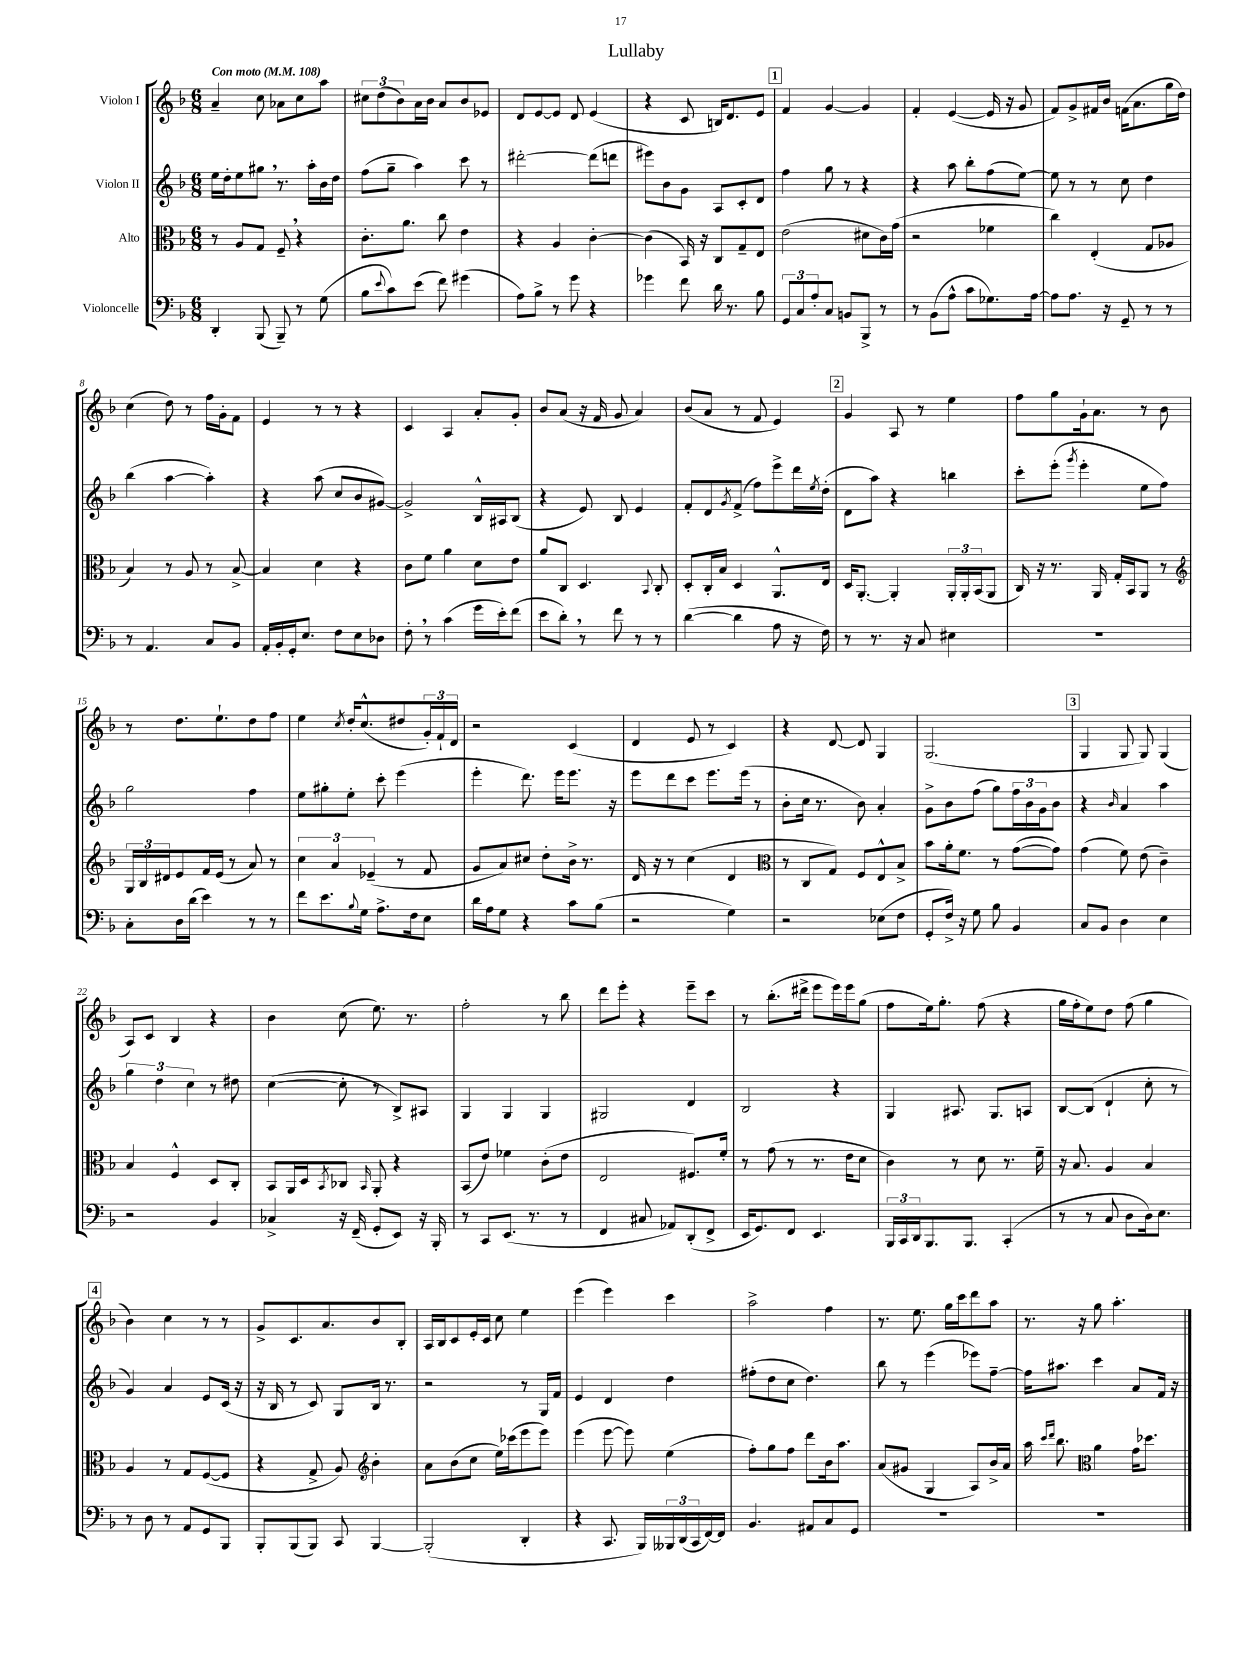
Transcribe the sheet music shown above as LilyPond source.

\header { title = "Lullaby" }
<<
\new StaffGroup <<
\new Staff = "s0" \with { instrumentName = "Violon I" } {
    \clef treble \key f \major \numericTimeSignature \time 6/8 \tempo "Con moto" 4 = 108
    a'4-- c''8 aes'8 c''8 a''8 |
    \tuplet 3/2 { cis''8 d''8( bes'8) } a'16 bes'16 a'8 bes'8 ees'8 |
    d'8 e'8~ e'8 d'8 e'4( |
    r4 c'8 b16) d'8. e'8 |
    \mark \markup { \box "1" } f'4 g'4~ g'4 |
    f'4-. e'4~( e'16 r16 g'8 |
    f'8) g'8-> fis'16 bes'16 f'16( a'8. g''16 d''16) |
    c''4( d''8) r8 f''16 g'16-. f'8 |
    e'4 r8 r8 r4 |
    c'4 a4 a'8-. g'8-. |
    bes'8 a'8( r16 f'16 g'8 a'4) |
    bes'8( a'8 r8 f'8 e'4) |
    \mark \markup { \box "2" } g'4 a8 r8 e''4 |
    f''8 g''8 g'16-! a'8. r8 bes'8 |
    r8 d''8. e''8.-! d''8 f''8 |
    e''4 \acciaccatura { c''8 } d''16-. c''8.-^( dis''8 \tuplet 3/2 { g'16-.) f'16-! d'16 } |
    r2 c'4( |
    d'4 e'8 r8 c'4) |
    r4 d'8~ d'8 g4 |
    g2.( |
    \mark \markup { \box "3" } g4 g8 g8) g4( |
    a8) c'8 bes4 r4 |
    bes'4 c''8( e''8.) r8. |
    f''2-. r8 bes''8 |
    d'''8 e'''8-. r4 e'''8-- c'''8 |
    r8 bes''8.-.( dis'''16-> e'''8 e'''16) e'''16 g''8( |
    f''8 e''16) g''8.-. f''8( r4 |
    g''16 f''16-. e''8) d''8 f''8( g''4 |
    \mark \markup { \box "4" } bes'4) c''4 r8 r8 |
    g'8-> c'8. a'8. bes'8 bes8-. |
    a16 bes16 c'8 e'16-. c'16 c''8 e''4 |
    e'''4( e'''4) c'''4 |
    a''2-> f''4 |
    r8. e''8. g''16 c'''16 d'''8 a''8 |
    r8. r16 g''8 a''4.-. \bar "|." |
}
\new Staff = "s1" \with { instrumentName = "Violon II" } {
    \clef treble \key f \major \numericTimeSignature \time 6/8
    e''16 d''16-. e''8 gis''8 \breathe r8. a''16-. bes'16 d''16 |
    f''8( g''8-- a''4) c'''8 r8 |
    dis'''2~-. dis'''8( d'''8 |
    eis'''8) bes'8 g'8 a8 c'8-. d'8 |
    \mark \markup { \box "1" } f''4 g''8 r8 r4 |
    r4 a''8 bes''8-. f''8( e''8~) |
    e''8 r8 r8 c''8 d''4 |
    bes''4( a''4~ a''4-.) |
    r4 a''8( c''8 bes'8 gis'8~) |
    gis'2-> bes16-^ ais16 bes8( |
    r4 e'8) bes8 e'4 |
    f'8-. d'8 \acciaccatura { g'8 } f'8->( f''8) e'''8-> d'''16 \acciaccatura { e''8 } d''16-.( |
    \mark \markup { \box "2" } d'8 a''8) r4 b''4 |
    c'''8-. e'''8-.( \acciaccatura { g'''8 } e'''4-. e''8 f''8) |
    g''2 f''4 |
    e''8 gis''8-. e''8-. c'''8-. e'''4( |
    e'''4-. d'''8.) e'''16 e'''8. r16 |
    e'''8 d'''8 c'''8 e'''8. e'''16( r8 |
    bes'8-. c''16 r8. bes'8) a'4-. |
    g'8-> bes'8 f''8( g''8) \tuplet 3/2 { f''16 bes'16 g'16 } bes'8 |
    \mark \markup { \box "3" } r4 \grace { bes'16 } a'4 a''4 |
    \tuplet 3/2 { g''4 d''4 c''4 } r8 dis''8 |
    c''4~( c''8-. r8 bes8->) ais8 |
    g4 g4 g4 |
    gis2 d'4 |
    bes2 r4 |
    g4 ais8. g8. a8 |
    bes8~ bes8( d'4-! c''8-. r8 |
    \mark \markup { \box "4" } g'4) a'4 e'8 c'16( r16 |
    r16 bes16 r8 c'8) g8 bes16 r8. |
    r2 r8 g16 f'16 |
    e'4 d'4 d''4 |
    fis''8-.( d''8 c''8 d''4.) |
    bes''8 r8 e'''4( ees'''8) f''8~-- |
    f''16 ais''8. c'''4 a'8 f'16 r16 \bar "|." |
}
\new Staff = "s2" \with { instrumentName = "Alto" } {
    \clef alto \key f \major \numericTimeSignature \time 6/8
    r8 a8 g8 f8-- \breathe r4 |
    c'8.-. a'8. c''8 e'4 |
    r4 a4 c'4~-. |
    c'4( bes,16) r16 c8 g8-- e8 |
    \mark \markup { \box "1" } e'2( dis'8 c'16) g'16( |
    r2 fes'4 |
    c''4) e4-.( g8 aes8 |
    bes4) r8 a8 r8 bes8~-> |
    bes4 d'4 r4 |
    c'8 f'8 a'4 d'8 e'8 |
    a'8 c8 d4. \appoggiatura { bes,8 } c8-. |
    d8-. c16-. bes16 d4 a,8.-^ e16 |
    \mark \markup { \box "2" } d16 a,8.~-. a,4-. \tuplet 3/2 { a,16-. a,16-. bes,16( } a,8 |
    c16) r16 r8. a,16 g16-. bes,16 a,8 r8 |
    \clef treble \tuplet 3/2 { g16 bes16 dis'16 } e'8 f'16 e'16( r8 a'8) r8 |
    \tuplet 3/2 { c''4 a'4 ees'4--( } r8 f'8 |
    g'8 a'8) cis''8 d''8-. bes'16-> r8. |
    d'16 r16 r8 c''4( d'4 |
    \clef alto r8 c8 g8) f8 e8-^ bes8-> |
    bes'8 a'16-. f'8. r8 g'8~( g'8) |
    \mark \markup { \box "3" } g'4( f'8) e'8( c'4--) |
    bes4 f4-^ d8 c8-. |
    bes,8 a,16 d16 \acciaccatura { bes,8 } ces8 \grace { bes,16 } a,8-. r4 |
    bes,8( e'8) fes'4 c'8-.( e'8 |
    e2 fis8.) f'16-. |
    r8 g'8( r8 r8. e'16 d'8 |
    c'4) r8 d'8 r8. f'16-- |
    r16 bes8. a4 bes4 |
    \mark \markup { \box "4" } a4 r8 g8 f8~( f8 |
    r4 g8-> a8) \clef treble bes'4-. |
    a'8 bes'8( c''8 e''16) ces'''16( e'''8 e'''8) |
    e'''4( e'''8~ e'''8) e''4( |
    f''8-.) g''8 f''8 d'''8 bes'16 a''8. |
    a'8( gis'8 g4 a8) bes'16-> a'16 |
    a''16 \grace { c'''16 d'''16 } bes''8. \clef alto a'4 g'16 des''8. \bar "|." |
}
\new Staff = "s3" \with { instrumentName = "Violoncelle" } {
    \clef bass \key f \major \numericTimeSignature \time 6/8
    d,4-. bes,,8( bes,,8--) r8 g8( |
    bes8 \appoggiatura { e'8 } c'8) e'8( f'8) gis'4( |
    a8) bes8-> r8 g'8 r4 |
    ges'4 f'8 d'16 r8. bes8 |
    \mark \markup { \box "1" } \tuplet 3/2 { g,8 c8 a8-. } c8 b,8 bes,,8-> r8 |
    r8 bes,8( a8-^ c'8 ges8.) a16~ |
    a8 a8. r16 g,8-- r8 r8 |
    r8 a,4. c8 bes,8 |
    a,16-. bes,16-. g,16-. e8. f8 e8 des8 |
    f8-. \breathe r8 c'4( g'16 e'16-.) f'8( |
    e'8 d'8-.) \breathe r8 f'8 r8 r8 |
    d'4~( d'4 a8 r16 f16) |
    \mark \markup { \box "2" } r8 r8. r16 c8 eis4 |
    R2. |
    c8-. d16 d'16( e'4) r8 r8 |
    f'8 e'8. \appoggiatura { bes8 } g16 a8.-> f16 e8 |
    d'16 a16 g8 r4 c'8 bes8( |
    r2 g4) |
    r2 ees8( f8 |
    g,8-. f16->) r16 g8 bes8 bes,4 |
    \mark \markup { \box "3" } c8 bes,8 d4 e4 |
    r2 bes,4 |
    ces4-> r16 f,16--( g,8-. e,8) r16 bes,,16-. |
    r8 c,8 e,8.( r8. r8 |
    f,4 cis8 aes,8) d,8-.( f,8-> |
    e,16 g,8.) f,8 e,4. |
    \tuplet 3/2 { bes,,16 c,16 d,16 } bes,,8. bes,,8. c,4-.( |
    r8 r8 c8 d8 d16) e8. |
    \mark \markup { \box "4" } r8 d8 r8 a,8 g,8 bes,,8 |
    bes,,8-. bes,,8( bes,,8) c,8 bes,,4~ |
    bes,,2-.( d,4-. |
    r4 c,8. bes,,16) \tuplet 3/2 { beses,,16 d,16( c,16 } f,16~) f,16 |
    bes,4. ais,8 c8 g,8 |
    R2. |
    R2. \bar "|." |
}
>>
>>
